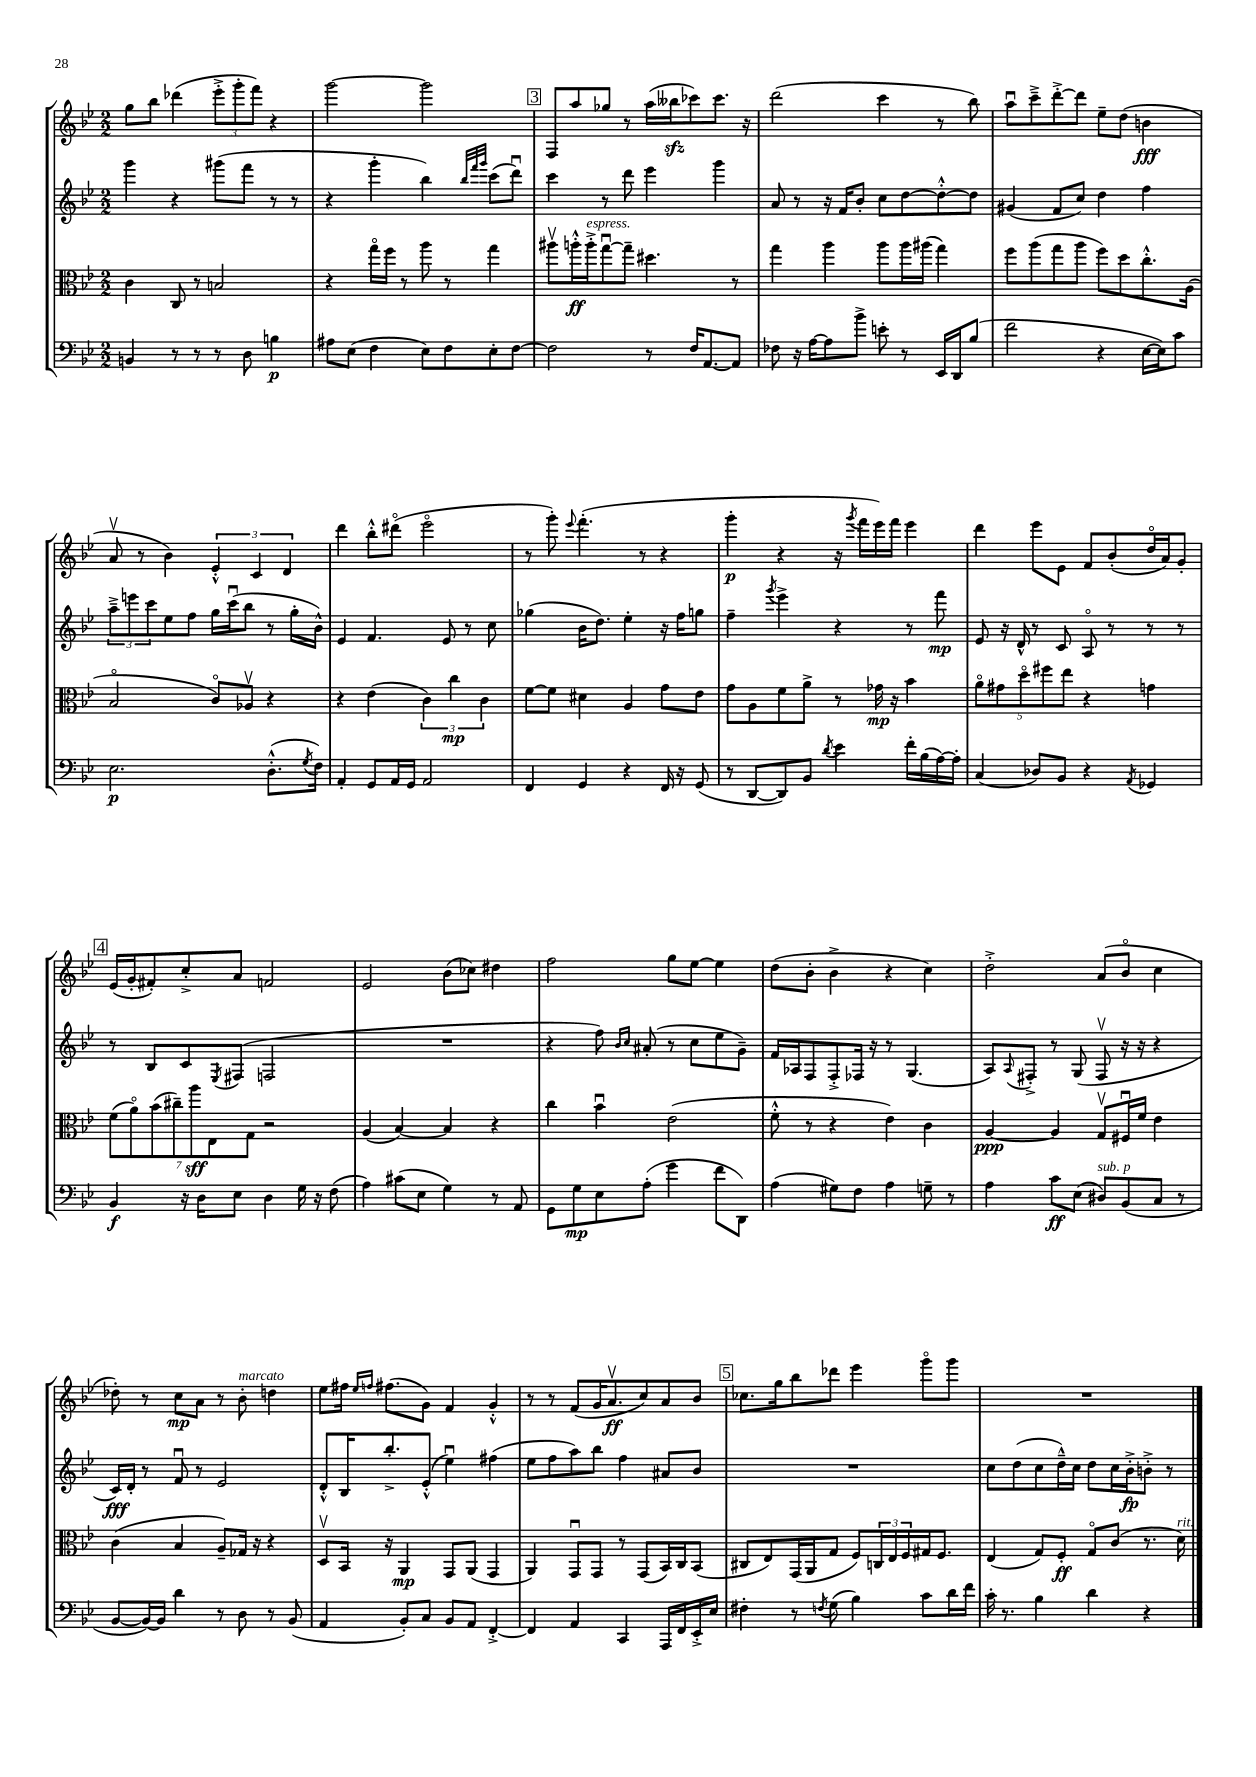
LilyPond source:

<<
\new StaffGroup <<
\new Staff = "s0" {
    \clef treble \key bes \major \numericTimeSignature \time 2/2
    g''8 bes''8 des'''4( \tuplet 3/2 { ees'''8-.-> g'''8-. f'''8) } r4 |
    g'''2~ g'''2 |
    \mark \markup { \box "3" } f8 a''8 ges''8 r8 a''16( beses''16\sfz ces'''8) ces'''8. r16 |
    d'''2( c'''4 r8 bes''8) |
    a''8\downbow c'''8---> d'''8~-.-> d'''8 ees''8-- d''8( b'4\fff |
    a'8\upbow r8 bes'4) \tuplet 3/2 { ees'4-.-^ c'4 d'4 } |
    d'''4 bes''8-.-^ dis'''8\flageolet( ees'''2\flageolet |
    r8 g'''8-.) \appoggiatura { ees'''8 } f'''4.-.( r8 r4 |
    g'''4-.\p r4 r16 \acciaccatura { g'''8 } f'''16 ees'''16) f'''16 ees'''4 |
    d'''4 ees'''8 ees'8 f'8 bes'8-.( d''16\flageolet a'16) g'8-. |
    \mark \markup { \box "4" } ees'16( g'16-. fis'8-.) c''8-.-> a'8 f'2 |
    ees'2 bes'8( ces''8) dis''4 |
    f''2 g''8 ees''8~ ees''4 |
    d''8( bes'8-. bes'4-> r4 c''4) |
    d''2-.-> a'8( bes'8\flageolet c''4 |
    des''8-.) r8 c''8\mp a'8 r8 bes'8-.^\markup { \italic "marcato" } d''4 |
    ees''8 fis''16 \grace { ees''16 f''16 } fis''8.( g'8) f'4 g'4-.-^ |
    r8 r8 f'8( g'16 a'8.\upbow\ff c''8) a'8 bes'8 |
    \mark \markup { \box "5" } ces''8. g''16 bes''8 des'''8 ees'''4 g'''8\flageolet g'''8 |
    R1 \bar "|." |
}
\new Staff = "s1" {
    \clef treble \key bes \major \numericTimeSignature \time 2/2
    g'''4 r4 gis'''8( f'''8 r8 r8 |
    r4 g'''4-. bes''4) \grace { bes''32 f'''32 g'''32 } c'''8( d'''8\downbow) |
    \mark \markup { \box "3" } c'''4 r8 d'''8 ees'''4 g'''4 |
    a'8 r8 r16 f'16 bes'8-. c''8 d''8~ d''8~-.-^ d''8 |
    gis'4( f'8 c''8) d''4 f''4 |
    \tuplet 3/2 { a''8---> e'''8 c'''8 } ees''8 f''8 g''16 c'''16\downbow( bes''8 r8 g''16-. bes'16-^) |
    ees'4 f'4. ees'8 r8 c''8 |
    ges''4( bes'16 d''8.) ees''4-. r16 f''16 g''8 |
    f''4-- \acciaccatura { g'''8 } ees'''4-> r4 r8 f'''8\mp |
    ees'8 r16 d'16-^ r8 c'8 a8\flageolet r8 r8 r8 |
    \mark \markup { \box "4" } r8 bes8 c'8 \acciaccatura { ees8 } fis8( f2 |
    R1 |
    r4 f''8) \grace { bes'16 c''16 } ais'8-.( r8 c''8 ees''8 g'8--) |
    f'16 aes16 f8 f8-.-> fes16 r16 r8 g4.( |
    a8) \appoggiatura { a8 } fis8-.-> r8 g8( fis8\upbow r16 r16 r4 |
    c'16\fff) d'16-. r8 f'8\downbow r8 ees'2 |
    d'8-.-^ bes16 bes''8.-.-> ees'8-.-^( ees''4\downbow) fis''4( |
    ees''8 f''8 a''8) bes''8 f''4 ais'8 bes'8 |
    \mark \markup { \box "5" } R1 |
    c''8 d''8( c''8 d''16---^) c''16 d''8 c''16 bes'16-.->\fp b'8-.-> r8 \bar "|." |
}
\new Staff = "s2" {
    \clef alto \key bes \major \numericTimeSignature \time 2/2
    c'4 c8 r8 b2 |
    r4 g''16\flageolet f''16 r8 a''8 r8 g''4 |
    \mark \markup { \box "3" } ais''8\upbow a''16-.-^\ff a''16-.->^\markup { \italic "espress." } g''8~\downbow g''8-- dis''4. r8 |
    g''4 a''4 a''8 a''16 ais''16( g''4) |
    f''8 a''8( g''8 a''8 f''8) d''8 c''8.-.-^ a16( |
    bes2\flageolet c'8\flageolet) aes8\upbow r4 |
    r4 ees'4( \tuplet 3/2 { c'4) c''4\mp c'4 } |
    f'8~ f'8 dis'4 a4 g'8 ees'8 |
    g'8 a8 f'8 a'8-> r8 ges'16\mp r16 bes'4 |
    \tuplet 5/4 { a'8\flageolet gis'8 d''8\flageolet fis''8 ees''8 } r4 g'4 |
    \mark \markup { \box "4" } \tuplet 7/4 { f'8( a'8\flageolet) bes'8( cis''8--) a''8\sff ees8 g8 } r2 |
    a4( bes4~) bes4 r4 |
    c''4 bes'4\downbow ees'2( |
    f'8-.-^ r8 r4 ees'4) c'4 |
    a4~\ppp a4 g8\upbow fis16\downbow f'16 ees'4 |
    c'4( bes4 a8--) ges16 r16 r4 |
    d8\upbow bes,16 r16 a,4\mp g,8 a,8( g,4 |
    a,4) g,8\downbow g,8 r8 g,8( bes,16) c16 bes,8( |
    \mark \markup { \box "5" } cis8 ees8) g,16( a,16 g8 f8) \tuplet 3/2 { c16 ees16 f16 } gis16 f8. |
    ees4( g8) f8-.\ff g8\flageolet c'8( r8. d'16^\markup { \italic "rit." }) \bar "|." |
}
\new Staff = "s3" {
    \clef bass \key bes \major \numericTimeSignature \time 2/2
    b,4 r8 r8 r8 d8 b4\p |
    ais8 ees8( f4 ees8) f8 ees8-. f8~ |
    \mark \markup { \box "3" } f2 r8 f16 a,8.~ a,8 |
    fes8 r16 a16~ a8 bes'8-> e'8-. r8 ees,16 d,16 bes8( |
    f'2 r4 ees16~ ees16) c'8 |
    ees2.\p d8.-.-^( \acciaccatura { g8 } f16) |
    a,4-. g,8 a,16 g,16 a,2 |
    f,4 g,4 r4 f,16 r16 g,8( |
    r8 d,8~ d,8) bes,8 \acciaccatura { d'8 } ees'4 f'16-. bes16( a16~) a16-. |
    c4( des8) bes,8 r4 \acciaccatura { a,8 } ges,4 |
    \mark \markup { \box "4" } bes,4\f r16 d16 ees8 d4 g16 r16 f8( |
    a4) cis'8( ees8 g4) r8 a,8 |
    g,8 g8\mp ees8 a8-.( g'4 f'8 d,8) |
    a4( gis8) f8 a4 g8-- r8 |
    a4 c'8\ff ees8( dis8^\markup { \italic "sub. p" }) bes,8( c8 r8 |
    bes,8~ bes,16~) bes,16 d'4 r8 d8 r8 bes,8( |
    a,4 bes,8-.) c8 bes,8 a,8 f,4~-.-> |
    f,4 a,4 c,4 a,,16 f,16 ees,16-.-> ees16 |
    \mark \markup { \box "5" } fis4-. r8 \acciaccatura { f8 } g8( bes4) c'8 d'16 f'16 |
    c'16-. r8. bes4 d'4 r4 \bar "|." |
}
>>
>>
\layout { \context { \Score \remove "Bar_number_engraver" } }
